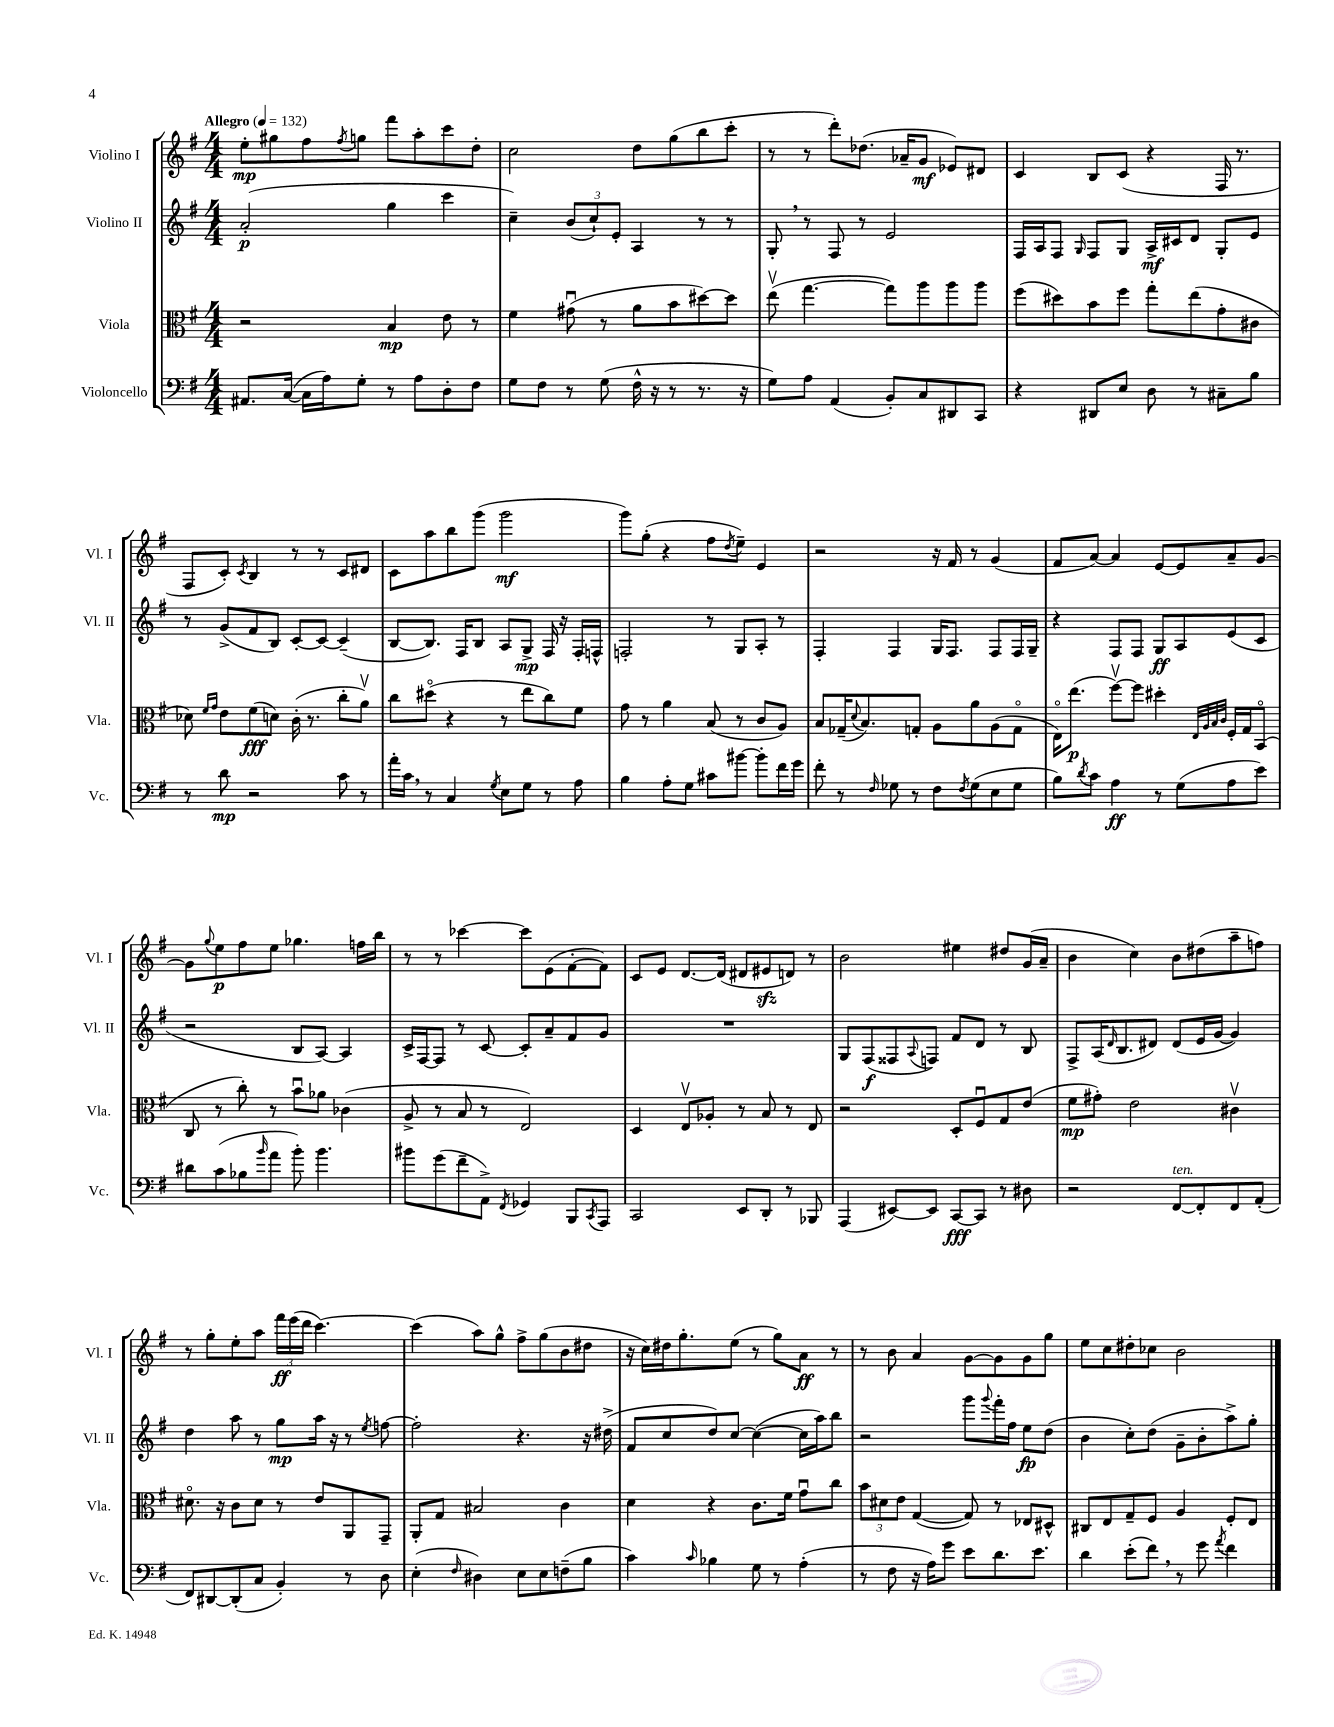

**kern	**kern	**kern	**kern
*staff4	*staff3	*staff2	*staff1
*clefF4	*clefC3	*clefG2	*clefG2
*k[f#]	*k[f#]	*k[f#]	*k[f#]
*M4/4	*M4/4	*M4/4	*M4/4
*MM132	*MM132	*MM132	*MM132
8.AA#	2r	(2a'	8ee'
.	.	.	8gg#
([16C	.	.	.
16C]	.	.	8ff#
16A)	.	.	.
.	.	.	8qff#
8G'	.	.	8gg
8r	4B	4gg	8fff#
8A	.	.	8aa'
8D'	8e	4ccc	8ccc
8F#	8r	.	8dd'
=	=	=	=
8G	4f#	4cc~)	2cc
8F#	.	.	.
8r	(8g#u	(12b	.
.	.	12cc`)	.
(8G	8r	.	.
.	.	12e'	.
16F#^^	8a	4A	8dd
16r	.	.	.
8r	8b	.	(8gg
8.r	[8dd#)	8r	8bb
.	8dd#]	8r	8ccc'
16r	.	.	.
=	=	=	=
8G)	(8eev	8G'	8r
8A	[4.gg	8r	8r
(4AA	.	8F#	8ddd')
.	.	8r	(8.dd-
8BB')	8gg])	2e	.
.	.	.	16a-~
8C	8aa	.	8g
8DD#	8aa	.	8e-)
8CC	8aa	.	8d#
=	=	=	=
4r	(8ff#	16F#	4c
.	.	16A	.
.	8dd#)	8F#	.
.	.	16qqG	.
8DD#	8b	8F#	8B
8E	8ff#	8G	(8c
8D	8gg'	16A^	4r
.	.	16c#	.
8r	(8ee	8d	.
8C#~	8g'	8G'	16F#
.	.	.	8.r
8B	8c#	8e	.
=	=	=	=
8r	8d-)	8r	8F#
.	16qqf#	.	.
.	16qqg	.	.
8d	8e	(8g^	8c')
.	.	.	8qc
2r	(8f#	8f#	4B
.	8d)	8B)	.
.	(16c'	[8c'	8r
.	8.r	.	.
.	.	8c_	8r
8c	8cc'	(4c~]	8c
8r	8av)	.	8d#
=	=	=	=
16a'	8cc	[8B	8c
16c	.	.	.
8r	(8dd#o	8.B])	8aa
4C	4r	.	8bb
.	.	16F#	.
.	.	8B	(8ggg
8qG	.	.	.
8E	8r	8A	2ggg
8G	8ee	8G^	.
8r	8cc)	16F#	.
.	.	16r	.
8A	8f#	16F#'	.
.	.	16F^^	.
=	=	=	=
4B	8g	2F'	8ggg)
.	8r	.	(8gg'
8A'	4a	.	4r
8G	.	.	.
8c#	(8B	8r	8ff#
.	.	.	8qdd
[8b#	8r	8G	8ee~)
8b#']	8c	8A'	4e
16f#	8A)	8r	.
16g	.	.	.
=	=	=	=
8f#'	8B	4F#'	2r
8r	(16G-~	.	.
.	8qqd	.	.
.	8.B)	.	.
16qqF#	.	.	.
8G-	.	4F#	.
8r	8G'	.	.
8F#	8A	16G	16r
.	.	8.F#	16f#
8qF#	.	.	.
(8G-	8a	.	8r
8E	(8A	8F#	(4g
8G-	8Go	16F#	.
.	.	16G~	.
=	=	=	=
8B)	16Eo)	4r	8f#
.	(8.ee	.	.
8qd	.	.	.
8c	.	.	[8a)
4A	[8ff#v)	8F#	4a]
.	8ff#]	8F#	.
8r	4dd#'	8G	[8e
(8G	.	8A	8e]
.	32qqE	.	.
.	32qqA	.	.
.	32qqB	.	.
.	32qqc	.	.
8A	16F#'	(8e	8a~
.	16G	.	.
8e)	(8BBo	8c	[8g
=	=	=	=
8d#	8C	2r	8g]
.	.	.	8qqgg
(8c	8r	.	8ee
8B-	8cc')	.	8ff#
16qqb	.	.	.
8a	8r	.	8ee
8b')	8bu	8B	4.gg-
4.b	8a-	[8A)	.
.	(4c-	4A]	.
.	.	.	16ff
.	.	.	16bb
=	=	=	=
8b#	8A^	16c^	8r
.	.	[16F#	.
(8g	8r	8F#]	8r
8f#~	8B	8r	[4ccc-
8AA^)	8r	[8c	.
8qFF#	.	.	.
4GG-	2E)	8c']	8ccc-]
.	.	8a~	(8e
8BBB	.	8f#	[8f#'
8qCC	.	.	.
8AAA	.	8g	8f#])
=	=	=	=
2CC	4D	1r	8c
.	.	.	8e
.	8Ev	.	[8.d
.	8A-'	.	.
.	.	.	(16d]
8EE	8r	.	8d#
8DD'	8B	.	8e#
8r	8r	.	8d)
8BBB-	8E	.	8r
=	=	=	=
(4AAA	2r	8G	2b
.	.	(8F#	.
[8EE#)	.	8F##	.
.	.	8qqA	.
8EE#]	.	8F)	.
[8CC	8D'	8f#	4ee#
8CC]	8F#u	8d	.
8r	8G	8r	8dd#
8D#	(8e	8B	(16g
.	.	.	16a~
=	=	=	=
2r	8f#	8F#^	4b
.	8g#')	(16A	.
.	.	16qqd	.
.	.	8.B	.
.	2e	.	4cc)
.	.	8d#)	.
[8FF#	.	(8d#	8b
8FF#']	.	16e	(8dd#
.	.	[16g	.
8FF#	4c#v	4g])	8aa~
(8AA'	.	.	8ff)
=	=	=	=
8FF#)	8.d#o	4dd	8r
[8DD#	.	.	8gg'
.	16r	.	.
(8DD#']	8c	8aa	8ee'
8C	8d#	8r	8aa
4BB')	8r	8gg	24fff#
.	.	.	(24eee
.	.	.	24ddd
.	8e	16aa	[4.ccc)
.	.	16r	.
8r	8AA	8r	.
.	.	8qee	.
8D	8GG~	[8ff	.
=	=	=	=
(4E'	8AA'	2ff']	(4ccc]
.	8G	.	.
16qqF#	.	.	.
4D#)	2B#	.	8aa)
.	.	.	8gg^^
8E	.	4.r	8ff#^
8E	.	.	(8gg
(8F~	4c	.	8b
8B	.	16r	8dd#
.	.	(16dd#^	.
=	=	=	=
4c)	4d	8f#	16r
.	.	.	16cc)
.	.	8cc	16dd#
.	.	.	8.gg'
16qqc	.	.	.
4B-	4r	8dd)	.
.	.	[8cc	(8ee
8G	8.c	(4cc_	8r
8r	.	.	8gg)
.	16f#	.	.
(4A'	8gu	16cc]	8a
.	.	16aa)	.
.	8cc	8bb	8r
=	=	=	=
8r	12b	2r	8r
.	12d#	.	.
8F#	.	.	8b
.	12e	.	.
16r	([4G	.	4a
16A)	.	.	.
8g	.	.	.
8e	8G])	8ggg	[8g
.	.	8qqggg	.
8.d	8r	16fff#'	8g]
.	.	16ff#	.
.	8E-	8ee	8g
8.e	.	.	.
.	8D#^^	(8dd	8gg
=	=	=	=
4d	8C#	4b	8ee
.	8E	.	8cc
(8e'	8G~	8cc')	8dd#'
8f#)	8F#	(8dd	8cc-
8r	4A	8g~	2b
8g	.	8b'	.
8qa	.	.	.
4f#	8F#'	8aa^)	.
.	8E	8gg'	.
==	==	==	==
*-	*-	*-	*-
